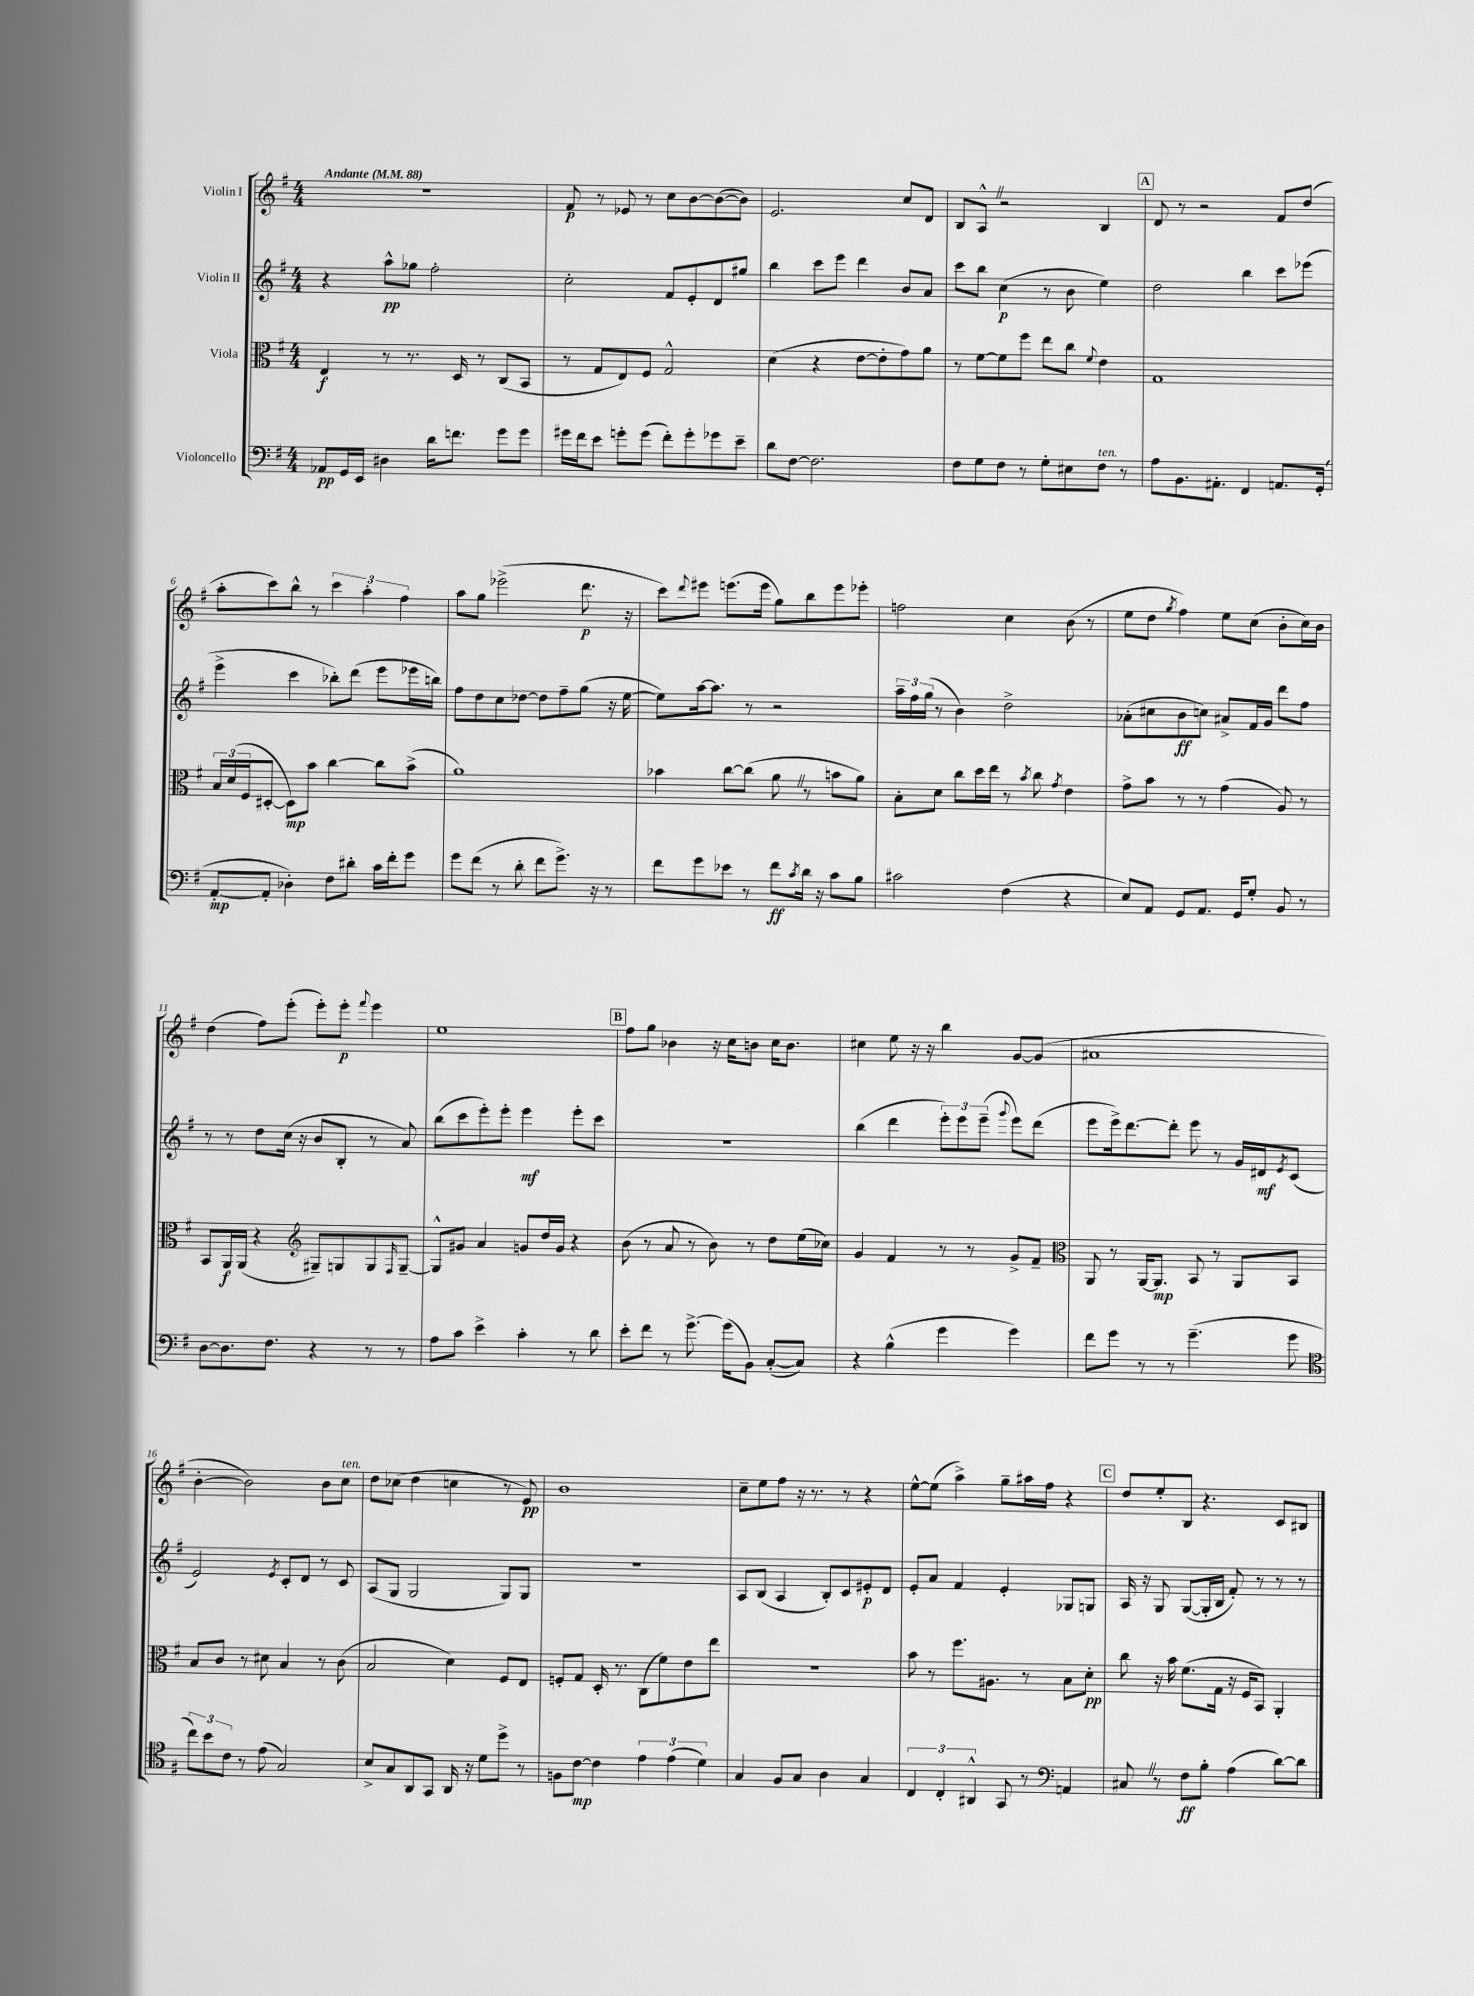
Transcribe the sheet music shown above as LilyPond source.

<<
\new StaffGroup <<
\new Staff = "s0" \with { instrumentName = "Violin I" } {
    \clef treble \key g \major \numericTimeSignature \time 4/4 \tempo "Andante" 4 = 88
    r1 |
    fis'8\p r8 ees'8 r8 c''8 b'8~ b'8~( b'8) |
    e'2. c''8 d'8 |
    b8 a8-^ \once \override BreathingSign.text = \markup { \musicglyph "scripts.caesura.straight" } \breathe r2 b4 |
    \mark \markup { \box "A" } d'8 r8 r2 fis'8 d''8( |
    a''8-. c'''8) b''8-^ r8 \tuplet 3/2 { c'''4 a''4-. fis''4 } |
    a''8 g''8 ees'''2->( d'''8.\p r16 |
    c'''8) \appoggiatura { d'''8 } eis'''8 e'''8.( e'''16 g''8) b''8 e'''8 ees'''8-. |
    f''2 c''4 b'8( r8 |
    e''8 d''8 \acciaccatura { g''8 } fis''4) e''8 c''8( b'8-. c''16) b'16 |
    d''4( fis''8) e'''8-.( e'''8-.) e'''8-.\p \appoggiatura { fis'''8 } e'''4 |
    e''1 |
    \mark \markup { \box "B" } fis''8 g''8 bes'4 r16 c''16 b'8 c''16 b'8. |
    cis''4 e''8 r16 r16 b''4 g'8~ g'8( |
    ais'1 |
    b'4~-. b'2) b'8 c''8^\markup { \italic "ten." } |
    d''8 ces''8( d''4 c''4 r8 e'8\pp) |
    b'1 |
    c''8-- e''8 fis''8 r16 r8. r8 r4 |
    e''8~-^ e''8( a''4->) g''8-- ais''16 fis''16 r4 |
    \mark \markup { \box "C" } d''8 e''8-. b8 r4. c'8 bis8 \bar "|." |
}
\new Staff = "s1" \with { instrumentName = "Violin II" } {
    \clef treble \key g \major \numericTimeSignature \time 4/4
    r4 a''8-^\pp ges''8 fis''2-. |
    c''2-. fis'8 e'8-. d'8 gis''8 |
    b''4 c'''8 e'''8 d'''4 b'8 a'8 |
    c'''8 b''8 c''4\p( r8 b'8 e''4) |
    \mark \markup { \box "A" } d''2 b''4 c'''8 ees'''8( |
    e'''4-> c'''4 bes''8-.) d'''8( e'''8 ees'''16 b''16) |
    fis''8 d''8 c''8 des''8~ des''8 fis''8-- g''8( r16 e''16~ |
    e''8) a''16~ a''8. r8 r2 |
    \tuplet 3/2 { a''16-- fis''16 g''16( } r8 b'4) d''2-> |
    aes'8-.( cis''8 b'8\ff c''8) ais'8-> fis'16 g'16 d'''8 fis''8 |
    r8 r8 d''8 c''16( r16 b'8 b8-. r8 a'8) |
    b''8( c'''8 e'''8-.) e'''8-. e'''4\mf e'''8-. c'''8 |
    \mark \markup { \box "B" } R1 |
    b''4( d'''4 \tuplet 3/2 { e'''8-.) e'''8 e'''8--( } \appoggiatura { g'''8 } e'''8) d'''8( |
    e'''8 e'''16->) d'''8.~ d'''8-. e'''8 r8 g'16 dis'16\mf \acciaccatura { e'8 } c'8( |
    e'2) \acciaccatura { e'8 } c'8-. d'8 r8 c'8 |
    a8( g8 g2 g8) g8 |
    R1 |
    a8 b8( a4 b8-.) c'8 eis'8-.\p d'8 |
    e'8-. a'8 fis'4 e'4-. ges8 g8 |
    \mark \markup { \box "C" } a16 r16 g8 g8~( g16-. b16 fis'8-.) r8 r8 r8 \bar "|." |
}
\new Staff = "s2" \with { instrumentName = "Viola" } {
    \clef alto \key g \major \numericTimeSignature \time 4/4
    e4\f r8 r8. d16 r8 c8( b,8 |
    r8 g8 e8) fis8 g2-^ |
    d'4( r4 e'8~ e'8-. g'8) a'8 |
    r8 fis'8~ fis'8 fis''8 e''8 c''8 \appoggiatura { fis'8 } e'4 |
    \mark \markup { \box "A" } g1 |
    \tuplet 3/2 { b16 d'16( fis16 } dis8~-. dis8\mp) b'8 c''4~ c''8 b'8->( |
    a'1) |
    bes'4 c''8~ c''8( a'8 \once \override BreathingSign.text = \markup { \musicglyph "scripts.caesura.straight" } \breathe r8 b'8 a'8) |
    b8-. d'8 c''8 d''16 e''16 r8 \acciaccatura { b'8 } c''8 \acciaccatura { g'8 } e'4 |
    g'8-> b'8 r8 r8 g'4( a8) r8 |
    b,8 a,16\f a,16( r4 \clef treble gis8--) g8 g8 \grace { fis16 } g8~-- |
    g8-^ gis'8 a'4 g'8 d''16 g'16 r4 |
    \mark \markup { \box "B" } b'8( r8 a'8 r8 b'8) r8 d''8 e''16( ces''16) |
    g'4 fis'4 r8 r8 g'8-> fis'8-- |
    \clef alto a,8 r8 a,16~ a,8.\mp b,8 r8 a,8 b,8 |
    b8 c'8 r8 dis'8 b4 r8 c'8( |
    b2 d'4) fis8 e8 |
    f8-. g8 d16-. r8. c8( fis'8) e'8 e''8 |
    R1 |
    b'8 r8 fis''8. ais8. r8 b8 d'8-.\pp |
    \mark \markup { \box "C" } c''8 r16 b'16 fis'8.( g16 r16 fis16 b,8) a,4-. \bar "|." |
}
\new Staff = "s3" \with { instrumentName = "Violoncello" } {
    \clef bass \key g \major \numericTimeSignature \time 4/4
    aes,8\pp g,16 e,16 dis4 d'16 f'8. g'8 g'8 |
    gis'16 fis'16 e'8 g'8-. g'8( fis'8-.) g'8-. ges'8 e'8-- |
    d'8 fis8~ fis2. |
    fis8 g8 fis8 r8 g8-. eis8 fis8^\markup { \italic "ten." } r8 |
    \mark \markup { \box "A" } a8 b,8. ais,8.-. fis,4 a,8. g,16-.( |
    a,8~-.\mp a,8-. des4-.) fis8 dis'8-. c'16 fis'16-. g'8 |
    g'8 fis'8( r8 d'8-. fis'8 g'8.->) r16 r8 |
    fis'8 g'8 ees'8 r8 fis'8\ff \acciaccatura { c'8 } d'16 r16 c'8 b8 |
    cis'2 fis4( r4 |
    e8) a,8 g,8 a,8. g,16 g8-. b,8 r8 |
    d8~ d8. fis8. r4 r8 r8 |
    a8 c'8 e'4-> c'4-. r8 d'8 |
    \mark \markup { \box "B" } e'8-. fis'8 r8 g'8.~-> g'16( b,8) c8~-.( c8) |
    r4 b4-^( g'4 g'4) |
    fis'8 g'8 r8 r8 g'4.--( g'8 |
    \clef tenor \tuplet 3/2 { c''8) b'8 c'8 } r8 e'8( g2) |
    b8-> g8 a,8 g,8 a,16 r16 d'8 d''8-> r8 |
    f8 c'8~\mp c'4 \tuplet 3/2 { e'4 e'4( d'4) } |
    g4 fis8 g8 a4 g4 |
    \tuplet 3/2 { c4 c4-. ais,4-^ } g,8 r8 \clef bass a,4 |
    \mark \markup { \box "C" } cis8 \once \override BreathingSign.text = \markup { \musicglyph "scripts.caesura.straight" } \breathe r8 fis8\ff b8-. a4( d'8~) d'8 \bar "|." |
}
>>
>>
